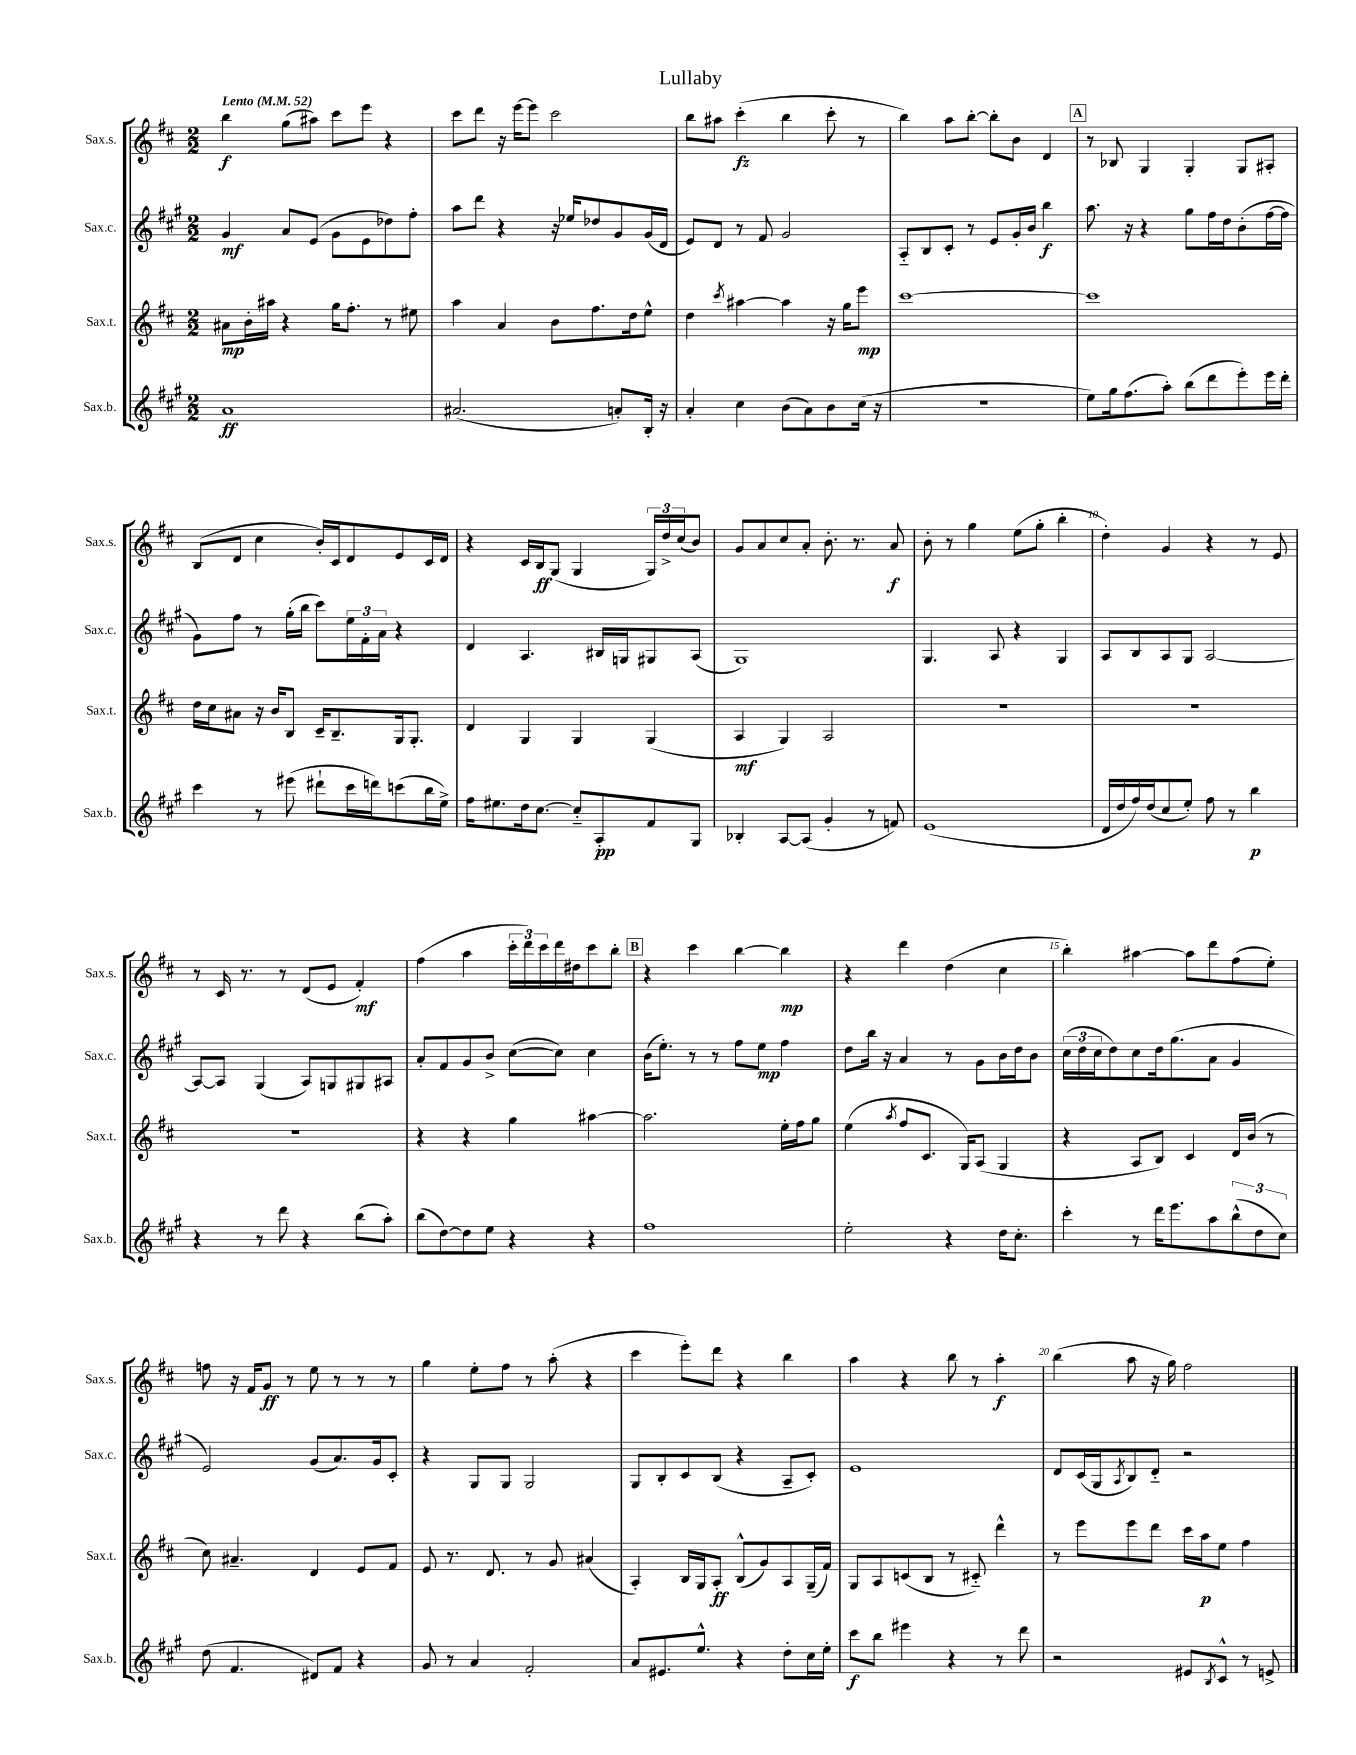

**kern	**dynam	**kern	**dynam	**kern	**dynam	**kern	**dynam
*part4	*part4	*part3	*part3	*part2	*part2	*part1	*part1
*staff4	*staff4	*staff3	*staff3	*staff2	*staff2	*staff1	*staff1
*I"Sax.b.	*	*I"Sax.t.	*	*I"Sax.c.	*	*I"Sax.s.	*
*I'Sax.b.	*	*I'Sax.t.	*	*I'Sax.c.	*	*I'Sax.s.	*
*clefG2	*	*clefG2	*	*clefG2	*	*clefG2	*
*k[f#c#g#]	*	*k[f#c#]	*	*k[f#c#g#]	*	*k[f#c#]	*
*M2/2	*	*M2/2	*	*M2/2	*	*M2/2	*
*MM52	*	*MM52	*	*MM52	*	*MM52	*
=1	=1	=1	=1	=1	=1	=1	=1
!	!	!	!	!	!	!LO:TX:a:B:t=Lento	!
1a	ff	8a#X\L	mp	4g#/	mf	4bb\	f
.	.	16b'\L	.	.	.	.	.
.	.	16aa#X\JJ	.	.	.	.	.
.	.	4r	.	8a/L	.	(8gg\L	.
.	.	.	.	(8e/J	.	8aa#X\J)	.
.	.	16gg\KL	.	8g#\L	.	8ccc#\L	.
.	.	8.ff#'\J	.	.	.	.	.
.	.	.	.	8e\	.	8eee\J	.
.	.	8r	.	8dd-X\)	.	4r	.
.	.	8ee#X\	.	8ff#'\J	.	.	.
=2	=2	=2	=2	=2	=2	=2	=2
(2.a#X/	.	4aa\	.	8aa\L	.	8ccc#\L	.
.	.	.	.	8ddd\J	.	8ddd\J	.
.	.	4a/	.	4r	.	16r	.
.	.	.	.	.	.	[16eee\KL	.
.	.	.	.	.	.	8eee\J]	.
.	.	8b\L	.	16r	.	2ccc#\	.
.	.	.	.	16ee-X/KL	.	.	.
.	.	8.ff#\	.	8dd-X/	.	.	.
8an'/L)	.	.	.	8g#/	.	.	.
.	.	16dd\k	.	.	.	.	.
16B'/Jk	.	8ee^^\J	.	(16g#/L	.	.	.
16r	.	.	.	16d/JJ	.	.	.
=3	=3	=3	=3	=3	=3	=3	=3
4a'/	.	4dd\	.	8e/L)	.	8bb\L	.
.	.	.	.	8d/J	.	8aa#X\J	.
.	.	8qccc#/	.	.	.	.	.
4cc#\	.	[4aa#X\	.	8r	.	(4ccc#'\	fz
.	.	.	.	8f#/	.	.	.
(8b\L	.	4aa#\]	.	2g#/	.	4bb\	.
8a\)	.	.	.	.	.	.	.
8b\	.	16r	.	.	.	8ccc#'\	.
.	.	16gg\KL	.	.	.	.	.
(16cc#\Jk	.	8eee\J	mp	.	.	8r	.
16r	.	.	.	.	.	.	.
=4	=4	=4	=4	=4	=4	=4	=4
1r	.	[1ccc#	.	8A/L	.	4bb\)	.
.	.	.	.	8B/	.	.	.
.	.	.	.	8c#'/J	.	8aa\L	.
.	.	.	.	8r	.	[8bb'\J	.
.	.	.	.	8e/L	.	8bb'\L]	.
.	.	.	.	16g#'/L	.	8b\J	.
.	.	.	.	16b/JJ	.	.	.
.	.	.	.	4bb\	f	4d/	.
!!LO:REH:place=s1:t=A
=5	=5	=5	=5	=5	=5	=5	=5
8ee\L)	.	1ccc#]	.	8.aa\	.	8r	.
16gg#\k	.	.	.	.	.	8B-X/	.
(8.ff#\	.	.	.	16r	.	.	.
.	.	.	.	4r	.	4G/	.
8aa'\J)	.	.	.	.	.	.	.
(8bb\L	.	.	.	8gg#\L	.	4G'/	.
8ddd\	.	.	.	16ff#\L	.	.	.
.	.	.	.	16dd\J	.	.	.
8eee'\)	.	.	.	(8b'\	.	8G/L	.
16eee\L	.	.	.	[16ff#\L	.	8A#X'/J	.
16ddd'\JJ	.	.	.	16ff#\JJ]	.	.	.
!!LO:LB:g=z
=6	=6	=6	=6	=6	=6	=6	=6
4ccc#\	.	16dd\LL	.	8g#\L)	.	(8B/L	.
.	.	16cc#\J	.	.	.	.	.
.	.	8a#X\J	.	8ff#\J	.	8d/J	.
8r	.	16r	.	8r	.	4cc#\	.
.	.	16b/KL	.	.	.	.	.
(8eee#X\	.	8B/J	.	(16gg#'\LL	.	.	.
.	.	.	.	16bb\JJ	.	.	.
8ddd#X`\L	.	16c#~/KL	.	8ccc#\L)	.	16b'/LL)	.
.	.	8.B~/	.	.	.	16c#/J	.
16ccc#\L	.	.	.	24ee\L	.	8d/	.
.	.	.	.	24f#'\	.	.	.
16dddn\J)	.	.	.	.	.	.	.
.	.	.	.	24a\JJ	.	.	.
(8cccn\	.	16G/k	.	4r	.	8e/	.
.	.	8.G'/J	.	.	.	.	.
16bb\L	.	.	.	.	.	16c#/L	.
16ee^\JJ)	.	.	.	.	.	16d/JJ	.
=7	=7	=7	=7	=7	=7	=7	=7
16ff#\KL	.	4d/	.	4d/	.	4r	.
8.ee#X\	.	.	.	.	.	.	.
16dd\k	.	4G/	.	4.A/	.	16c#/LL	.
[8.cc#\J	.	.	.	.	.	16B/J	ff
.	.	.	.	.	.	(8G/J	.
8cc#/L]	.	4G/	.	.	.	4G/	.
8A'/	pp	.	.	16B#X/LL	.	.	.
.	.	.	.	16Gn/J	.	.	.
8f#/	.	(4G/	.	8G#X/	.	24G/LL)	.
.	.	.	.	.	.	24dd^/	.
.	.	.	.	.	.	(24cc#/J	.
8G#/J	.	.	.	(8A/J	.	8b/J)	.
=8	=8	=8	=8	=8	=8	=8	=8
4B-X'/	.	4A/	mf	1G#)	.	8g/L	.
.	.	.	.	.	.	8a/	.
[8A/L	.	4G/)	.	.	.	8cc#/	.
(8A/J]	.	.	.	.	.	8a'/J	.
4g#'/	.	2A/	.	.	.	8.b'\	.
.	.	.	.	.	.	8.r	.
8r	.	.	.	.	.	.	.
8fn/)	.	.	.	.	.	8a/	f
=9	=9	=9	=9	=9	=9	=9	=9
(1e	.	1r	.	4.G#/	.	8b'\	.
.	.	.	.	.	.	8r	.
.	.	.	.	.	.	4gg\	.
.	.	.	.	8A/	.	.	.
.	.	.	.	4r	.	(8ee\L	.
.	.	.	.	.	.	8gg'\J	.
.	.	.	.	4G#/	.	4bb'\	.
=10	=10	=10	=10	=10	=10	=10	=10
16d/LL	.	1r	.	8A/L	.	4dd'\)	.
16dd/	.	.	.	.	.	.	.
16ff#/)	.	.	.	8B/	.	.	.
(16dd/J	.	.	.	.	.	.	.
8cc#/	.	.	.	8A/	.	4g/	.
8ee'/J)	.	.	.	8G#/J	.	.	.
8ff#\	.	.	.	[2A/	.	4r	.
8r	.	.	.	.	.	.	.
4bb\	p	.	.	.	.	8r	.
.	.	.	.	.	.	8e/	.
!!LO:LB:g=z
=11	=11	=11	=11	=11	=11	=11	=11
4r	.	1r	.	8A/L_	.	8r	.
.	.	.	.	8A/J]	.	16c#/	.
.	.	.	.	.	.	8.r	.
8r	.	.	.	(4G#/	.	.	.
8ddd\	.	.	.	.	.	8r	.
4r	.	.	.	8A/L)	.	(8d/L	.
.	.	.	.	8Gn/	.	8e/J	.
(8bb\L	.	.	.	8G#X/	.	4f#'/)	mf
8aa'\J)	.	.	.	8A#X/J	.	.	.
=12	=12	=12	=12	=12	=12	=12	=12
(8bb\L	.	4r	.	8a'/L	.	(4ff#\	.
[8dd\)	.	.	.	8f#/	.	.	.
8dd\]	.	4r	.	8g#/	.	4aa\	.
8ee\J	.	.	.	8b^/J	.	.	.
4r	.	4gg\	.	([8cc#\L	.	24ccc#'\LL	.
.	.	.	.	.	.	24ddd\)	.
.	.	.	.	.	.	24ccc#\	.
.	.	.	.	8cc#\J])	.	16ddd\	.
.	.	.	.	.	.	16dd#X\J	.
4r	.	[4aa#X\	.	4cc#\	.	8ccc#\	.
.	.	.	.	.	.	8bb'\J	.
!!LO:REH:place=s1:t=B
=13	=13	=13	=13	=13	=13	=13	=13
1ff#	.	2.aa#\]	.	(16b\KL	.	4r	.
.	.	.	.	8.ee'\J)	.	.	.
.	.	.	.	8r	.	4ccc#\	.
.	.	.	.	8r	.	.	.
.	.	.	.	8ff#\L	.	[4bb\	.
.	.	.	.	8ee\J	mp	.	.
.	.	16ee'\LL	.	4ff#\	.	4bb\]	mp
.	.	16ff#\J	.	.	.	.	.
.	.	8gg\J	.	.	.	.	.
=14	=14	=14	=14	=14	=14	=14	=14
2ee'\	.	(4ee\	.	8dd\L	.	4r	.
.	.	.	.	16bb\Jk	.	.	.
.	.	.	.	16r	.	.	.
.	.	8qaa/	.	.	.	.	.
.	.	8ff#/L	.	4a/	.	4ddd\	.
.	.	8.c#/J	.	.	.	.	.
4r	.	.	.	8r	.	(4dd\	.
.	.	16G/KL)	.	.	.	.	.
.	.	(8A/J	.	8g#\L	.	.	.
16dd\KL	.	4G/	.	16b\L	.	4cc#\	.
8.cc#'\J	.	.	.	16dd\J	.	.	.
.	.	.	.	8b\J	.	.	.
=15	=15	=15	=15	=15	=15	=15	=15
4ccc#'\	.	4r	.	(24cc#\LL	.	4bb'\)	.
.	.	.	.	24dd\	.	.	.
.	.	.	.	24cc#\J	.	.	.
.	.	.	.	8dd\)	.	.	.
8r	.	8A/L	.	8cc#\	.	[4aa#X\	.
16ddd\KL	.	8B/J)	.	16dd\k	.	.	.
8.eee\	.	.	.	(8.gg#\	.	.	.
.	.	4c#/	.	.	.	8aa#\L]	.
8aa\	.	.	.	8a\J	.	8ddd\	.
(12bb^^\	.	16d/LL	.	4g#/	.	(8ff#\	.
.	.	(16b/JJ	.	.	.	.	.
12dd\	.	.	.	.	.	.	.
.	.	8r	.	.	.	8ee'\J)	.
12cc#\J)	.	.	.	.	.	.	.
!!LO:LB:g=z
=16	=16	=16	=16	=16	=16	=16	=16
(8dd\	.	8cc#\)	.	2e/)	.	8ffn\	.
4.f#/	.	4.a#X~/	.	.	.	16r	.
.	.	.	.	.	.	16f#/KL	.
.	.	.	.	.	.	8g/J	ff
.	.	.	.	.	.	8r	.
8d#X/L)	.	4d/	.	(8g#/L	.	8ee\	.
8f#/J	.	.	.	8.a/)	.	8r	.
4r	.	8e/L	.	.	.	8r	.
.	.	.	.	16g#/k	.	.	.
.	.	8f#/J	.	8c#'/J	.	8r	.
=17	=17	=17	=17	=17	=17	=17	=17
8g#/	.	8e/	.	4r	.	4gg\	.
8r	.	8.r	.	.	.	.	.
4a/	.	.	.	8G#/L	.	8ee'\L	.
.	.	8.d/	.	.	.	.	.
.	.	.	.	8G#/J	.	8ff#\J	.
2f#'/	.	8r	.	2G#/	.	8r	.
.	.	8g/	.	.	.	(8aa'\	.
.	.	(4a#X/	.	.	.	4r	.
=18	=18	=18	=18	=18	=18	=18	=18
8a/L	.	4A'/)	.	8G#/L	.	4ccc#\	.
8.e#X/	.	.	.	8B'/	.	.	.
.	.	16B/LL	.	8c#/	.	8eee'\L)	.
8.ee^^/J	.	16G/J	.	.	.	.	.
.	.	8A'/J	ff	(8B/J	.	8ddd\J	.
4r	.	(8B^^/L	.	4r	.	4r	.
.	.	8g/)	.	.	.	.	.
8dd'\L	.	8A/	.	8A~/L	.	4bb\	.
16cc#\L	.	(16G~/L	.	8c#'/J)	.	.	.
16ee'\JJ	.	16f#/JJ)	.	.	.	.	.
=19	=19	=19	=19	=19	=19	=19	=19
8ccc#\L	f	8G/L	.	1e	.	4aa\	.
8bb\J	.	8A/	.	.	.	.	.
4eee#X\	.	(8cn/	.	.	.	4r	.
.	.	8B/J	.	.	.	.	.
4r	.	8r	.	.	.	8bb\	.
.	.	8c#X/)	.	.	.	8r	.
8r	.	4ddd^^\	.	.	.	4aa'\	f
8ddd\	.	.	.	.	.	.	.
=20	=20	=20	=20	=20	=20	=20	=20
2r	.	8r	.	8d/L	.	(4bb\	.
.	.	8eee\L	.	(16c#/L	.	.	.
.	.	.	.	16G#/J	.	.	.
.	.	.	.	8qA/	.	.	.
.	.	8eee\	.	8B/)	.	8aa\	.
.	.	8ddd\J	.	8d/J	.	16r	.
.	.	.	.	.	.	16gg\)	.
8e#X/L	.	16ccc#\LL	.	2r	.	2ff#\	.
.	.	16aa\J	p	.	.	.	.
8qB/	.	.	.	.	.	.	.
8c#^^/J	.	8ee\J	.	.	.	.	.
8r	.	4ff#\	.	.	.	.	.
8en^/	.	.	.	.	.	.	.
==	==	==	==	==	==	==	==
*-	*-	*-	*-	*-	*-	*-	*-
